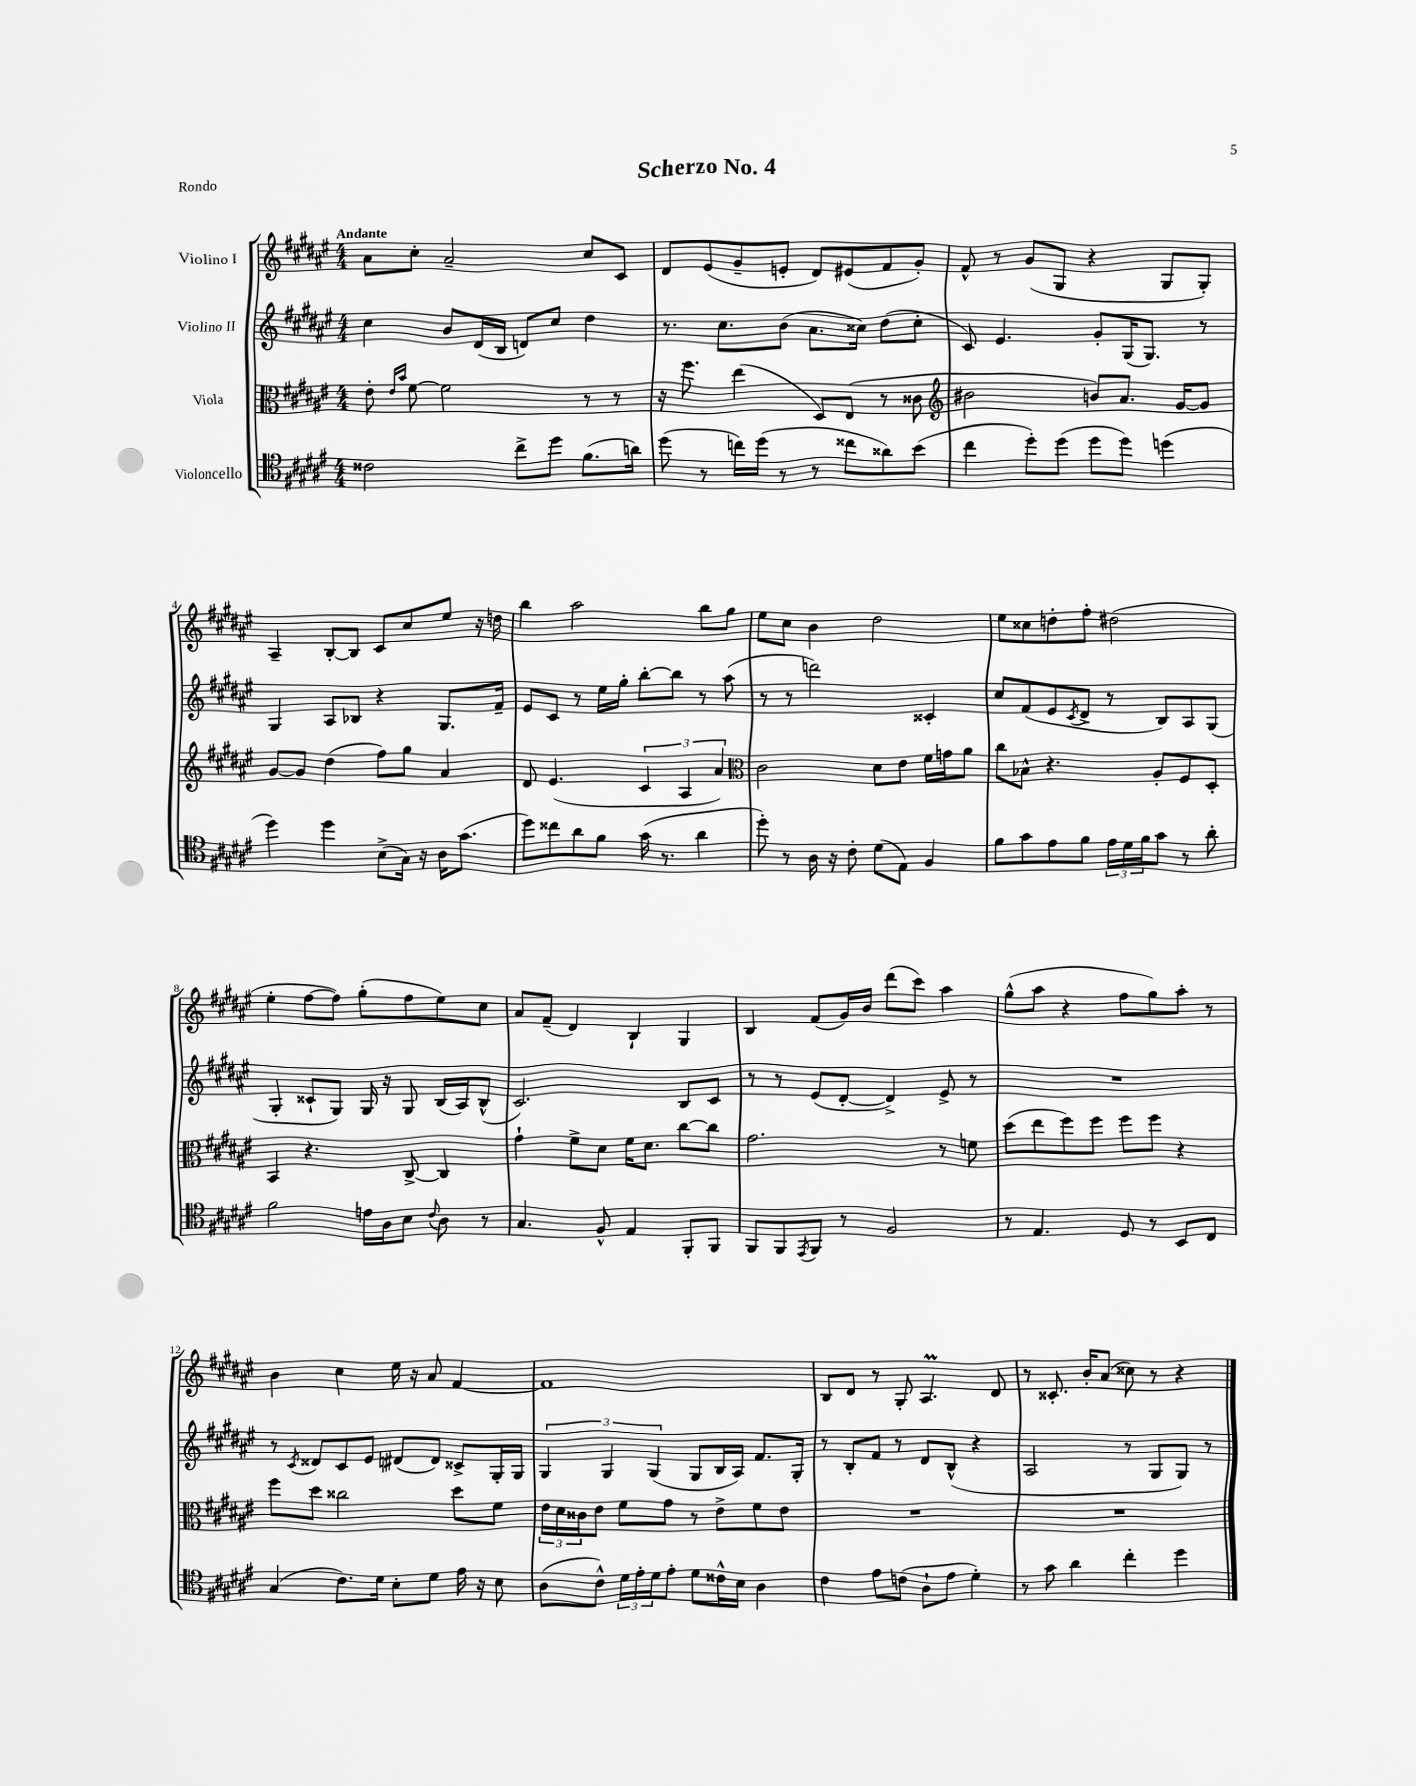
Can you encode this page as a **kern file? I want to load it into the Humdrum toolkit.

**kern	**kern	**kern	**kern
*staff4	*staff3	*staff2	*staff1
*clefC4	*clefC3	*clefG2	*clefG2
*k[f#c#g#d#a#e#]	*k[f#c#g#d#a#e#]	*k[f#c#g#d#a#e#]	*k[f#c#g#d#a#e#]
*M4/4	*M4/4	*M4/4	*M4/4
2c##	8e#'	4cc#	8a#
.	16qqe#	.	.
.	16qqb	.	.
.	[8f#	.	8cc#'
.	2f#]	8b	2a#~
.	.	(16d#	.
.	.	16B	.
8cc#^	.	8d)	.
8dd#	.	8cc#	.
(8.f#	8r	4dd#	8cc#
.	8r	.	8c#
16a)	.	.	.
=	=	=	=
(8dd#	16r	8.r	8d#
.	8.ff#	.	.
8r	.	.	(8e#
.	.	8.cc#	.
16cc)	(4ee#	.	8g#~
(16dd#	.	.	.
8r	.	(8b	8e'
8r	8D#)	8.a#	8d#)
8cc##	(8E#	.	(8e#
.	.	16cc##)	.
8a##)	8r	(8dd#	8f#
(8b	8c##	8cc##'	8g#')
=	=	=	=
*	*clefG2	*	*
4cc#	2b#	8c#)	8f#^^
.	.	4.e#	8r
8dd#')	.	.	(8g#
(8dd#	.	.	8G#
8dd#	8b)	8g#'	4r
8dd#)	8.a#	(16G#	.
.	.	8.G#)	.
(4dd	.	.	8G#
.	[16g#	.	.
.	8g#]	8r	8G#')
=	=	=	=
4dd#)	[8g#	4G#	4A#~
.	8g#]	.	.
4dd#	(4dd#	8A#	[8B'
.	.	8B-	8B]
(8B^	8ff#)	4r	8c#
16G#)	8gg#	.	8cc#
16r	.	.	.
16A#	4a#	8.G#	8ee#
(8.g#	.	.	.
.	.	.	16r
.	.	16f#~	16dd
=	=	=	=
8dd#)	8d#	8e#	4bb
8cc##	(4.e#	8c#	.
8a#	.	8r	2aa#
8f#	.	16ee#	.
.	.	16gg#'	.
(16g#	6c#	[8bb'	.
8.r	.	.	.
.	.	8bb]	.
.	6A#	.	.
4a#	.	8r	8bb
.	6a#)	.	.
.	.	(8aa#	8gg#
=	=	=	=
*	*clefC3	*	*
8dd#')	2c#	8r	8ee#
8r	.	8r	8cc#
16A#	.	2ddd)	4b
16r	.	.	.
8c#'	.	.	.
(8d#	8d#	.	2dd#
8E#)	8e#	.	.
4F#	16f#	4c##'	.
.	16g	.	.
.	8a#	.	.
=	=	=	=
8f#	8cc#	8cc#	8ee#
8g#	8B-^^	(8f#	8cc##
8e#	4.r	8e#	8dd'
.	.	8qc#	.
8f#	.	8d#^	8ff#'
24e#	.	8r	(2dd#
24d#	.	.	.
24f#	.	.	.
8g#	8A#'	8B)	.
8r	8F#	8A#	.
8a#'	8D#'	(8G#	.
=	=	=	=
2f#	4BB	4G#'	4ee#'
.	4.r	8c##`	[8ff#
.	.	8G#)	8ff#])
16e	.	16G#	(8gg#'
16A#	.	16r	.
8B	[8C#^	8G#	8ff#
8qqc#	.	.	.
8A#	4C#]	(16B	8ee#)
.	.	16A#)	.
8r	.	(8B^^	8cc#
=	=	=	=
4.G#	4g#`	2.c#)	8a#
.	.	.	(8f#~
.	8f#^	.	4d#)
8F#^^	8d#	.	.
4E#	16f#	.	4B`
.	8.d#	.	.
8FF#'	[8cc#	8B	4G#
8FF#	8cc#]	8c#	.
=	=	=	=
8FF#	2.g#	8r	4B
8FF#	.	8r	.
8qEE#	.	.	.
8FF#	.	(8e#	(8f#
8r	.	[8d#'	16g#)
.	.	.	16b
2F#	.	4d#^])	(8ddd#
.	.	.	8ccc#)
.	8r	8e#^	4aa#
.	8f	8r	.
=	=	=	=
8r	(8dd#	1r	(8gg#^^
4.E#	8ee#	.	8aa#
.	8ff#)	.	4r
.	8ff#	.	.
8D#	8ff#	.	8ff#
8r	8ff#	.	8gg#)
8BB	4r	.	8aa#'
8C#	.	.	8r
=	=	=	=
(4G#	8ff#	8r	4b
.	.	8qc#	.
.	8dd#	8d##	.
8.c#)	2cc##	8c#	4cc#
.	.	8e#	.
16d#	.	.	.
8B'	.	(8d#	16ee#
.	.	.	16r
8d#	.	8d#)	8a#
16e#	8dd#	8c##^	[4f#
16r	.	.	.
8B	8f#	16G#'	.
.	.	16G#	.
=	=	=	=
(8A#	24e#	6G#	1f#]
.	24d#	.	.
.	24c##	.	.
8c#^^)	8e#	.	.
.	.	6G#	.
24d#	8f#	.	.
24e#'	.	.	.
24d#	.	(6G#	.
8e#'	8g#	.	.
8d#	8r	8G#	.
16c##^^	8e#^	16B	.
16B	.	16A#)	.
4A#	8f#	8.f#	.
.	8e#	.	.
.	.	16G#'	.
=	=	=	=
4c#	1r	8r	8B
.	.	8B'	8d#
8e#	.	8f#	8r
(8c	.	8r	8G#'
8A#`	.	8d#	4.A#
8e#	.	(8B^^	.
4d#')	.	4r	.
.	.	.	8d#
=	=	=	=
8r	1r	2A#	8r
8g#	.	.	8.c##'
4a#	.	.	.
.	.	.	16b'
.	.	.	(8a#
4cc#'	.	8r	8cc##)
.	.	8G#	8r
4dd#	.	8G#)	4r
.	.	8r	.
==	==	==	==
*-	*-	*-	*-
